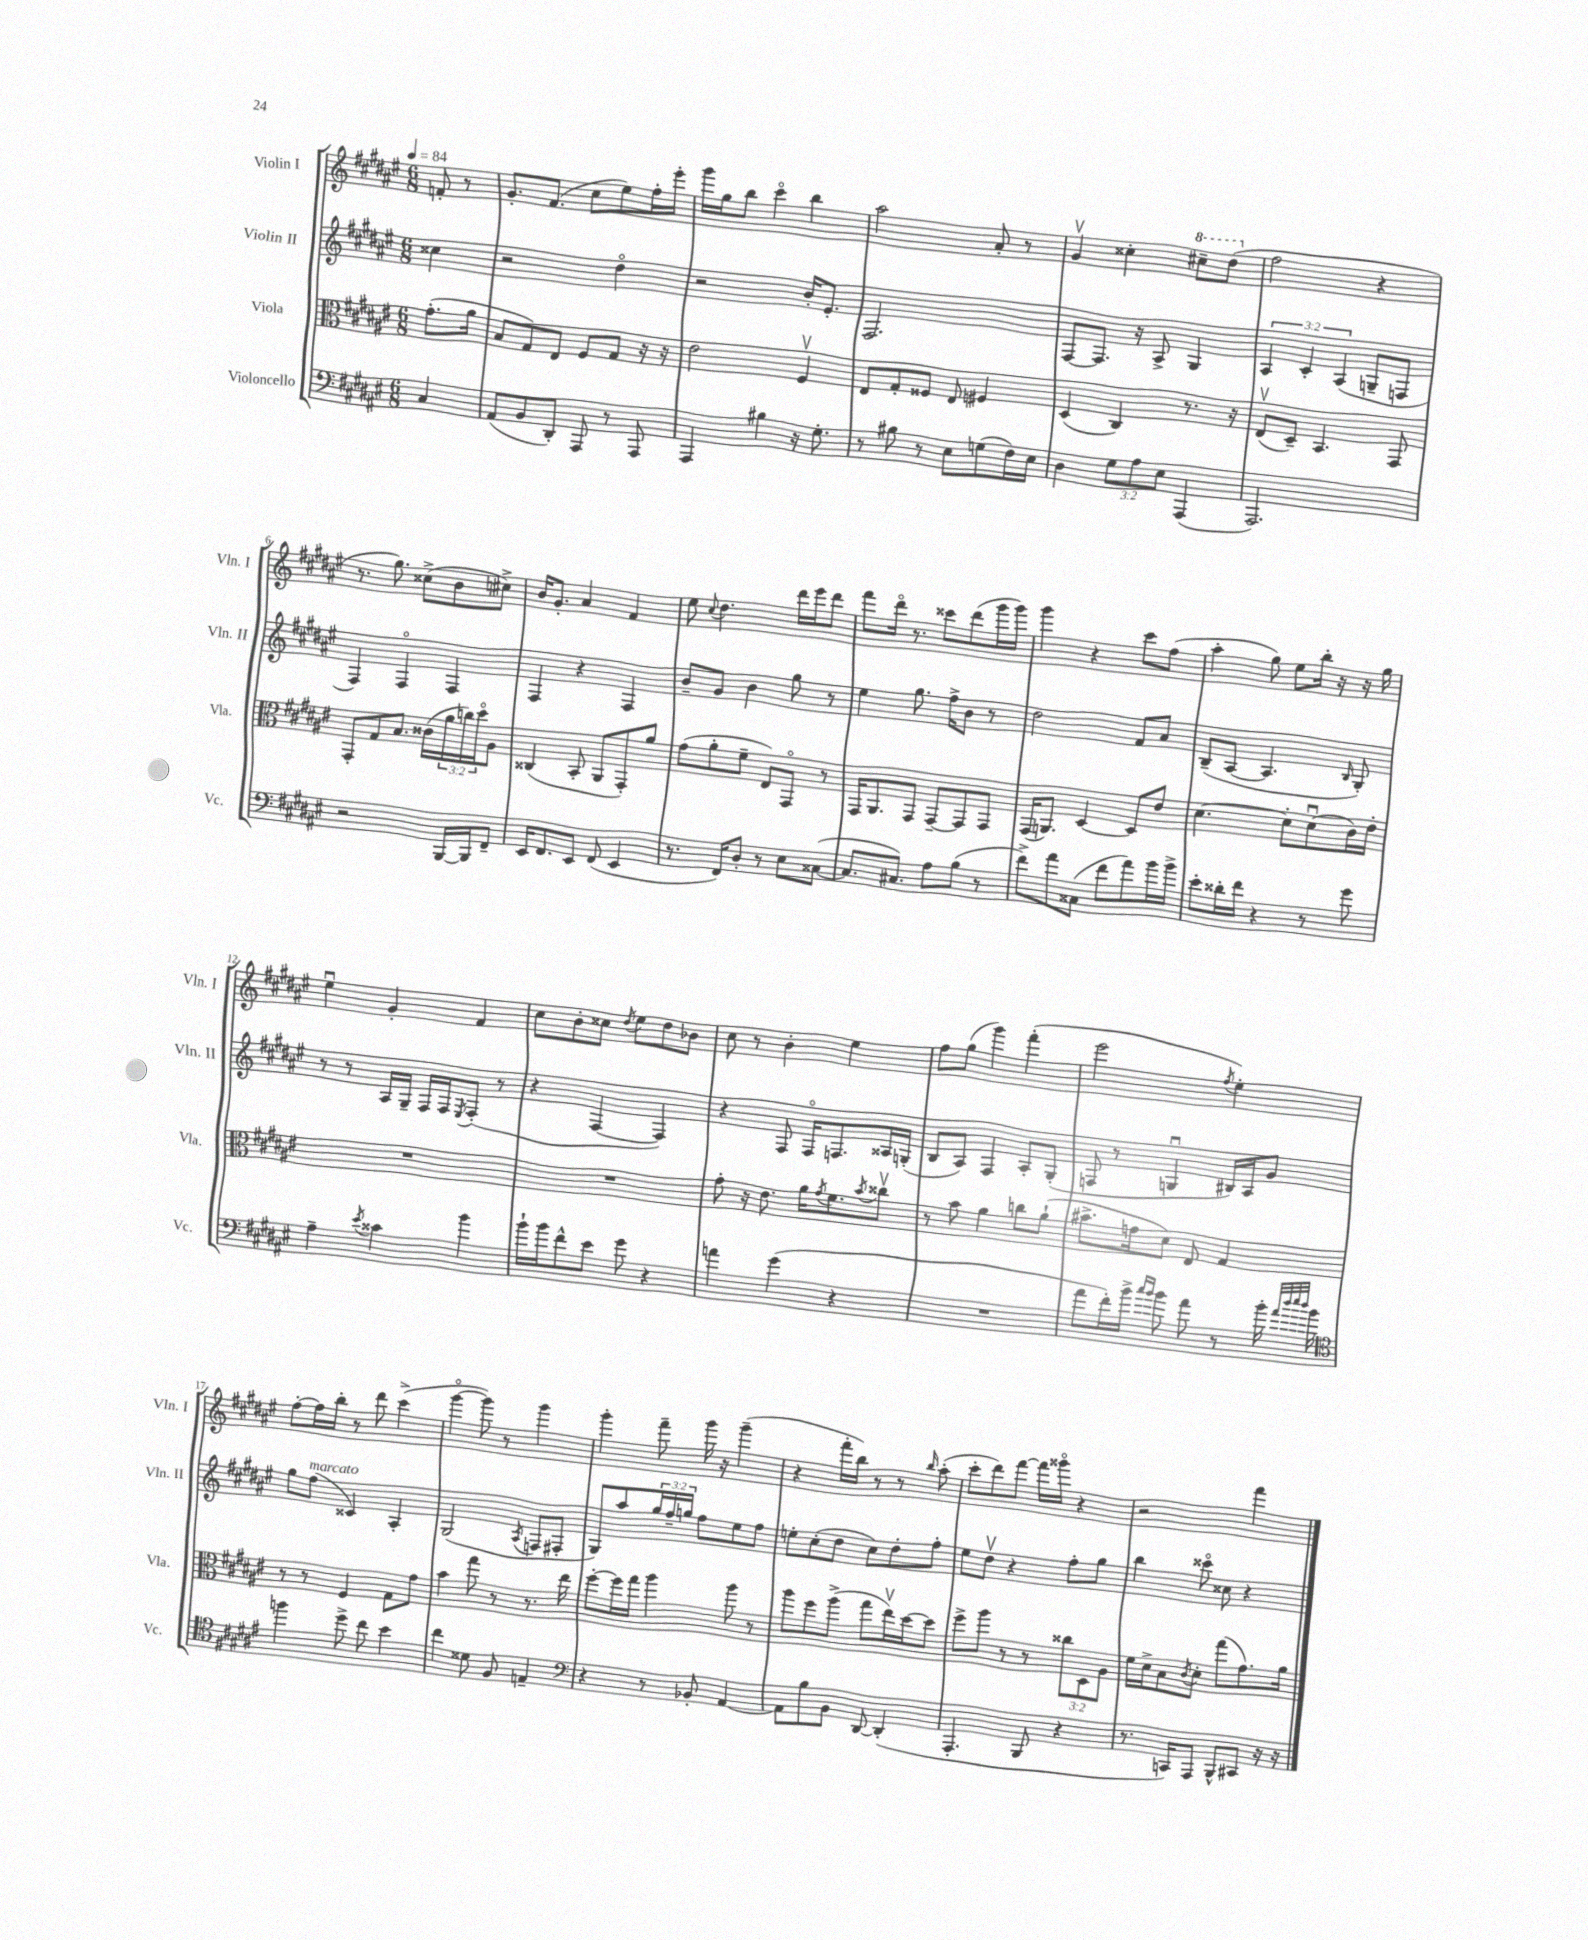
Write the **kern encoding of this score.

**kern	**kern	**kern	**kern
*staff4	*staff3	*staff2	*staff1
*clefF4	*clefC3	*clefG2	*clefG2
*k[f#c#g#d#a#e#]	*k[f#c#g#d#a#e#]	*k[f#c#g#d#a#e#]	*k[f#c#g#d#a#e#]
*M6/8	*M6/8	*M6/8	*M6/8
*MM84	*MM84	*MM84	*MM84
4C#	(8.g#'	4cc##	8f'
.	.	.	8r
.	16a#	.	.
=	=	=	=
(8AA#	8B	2r	8.g#'
8BB	8G#)	.	.
.	.	.	(8.f#
8DD#')	8E#	.	.
8AAA#	8F#	.	8cc#
8r	8G#	4dd#o	8ee#)
8AAA#	16r	.	16ff#'
.	16r	.	16eee#'
=	=	=	=
4AAA#	2e#	2r	16ggg#
.	.	.	16gg#
.	.	.	8bb
4B#	.	.	4ccc#o
16r	4F#v	16b'	4bb
8.G#'	.	8.e#'	.
=	=	=	=
8r	8E#	2.F#	2aa#
8B#	8G#'	.	.
8r	8F##	.	.
8E#	8E#	.	.
(8G	4F#	.	8a#'
16F#)	.	.	8r
16E#	.	.	.
=	=	=	=
4D#	(4D#	[8F#	4g#v
.	.	8.F#]	.
12G#	4C#)	.	4cc##'
.	.	16r	.
12A#	.	.	.
.	.	8A#^	.
12E#	.	.	.
(4AAA#	8.r	4G#	8ccc#~
.	.	.	(8ddd#
.	16r	.	.
=	=	=	=
2.AAA#)	(8E#v	6A#	2ff#
.	8D#~)	.	.
.	.	6c#'	.
.	4.BB	.	.
.	.	(6A#	.
.	.	8G~	4r
.	8GG#	8F	.
=	=	=	=
2r	8GG#'	4F#)	8.r
.	8G#	.	.
.	.	.	8.gg#)
.	8.B	4F#o	.
.	.	.	(8cc##^
.	(16c##	.	.
[16BBB	24a#	4F#	8b
.	24cc)	.	.
16BBB]	.	.	.
.	24dd#o	.	.
8FF#~	8A#	.	8cc#^)
=	=	=	=
16EE#	(4C##	4F#	16b
8.FF#	.	.	8.g#'
8EE#	8BB'	4r	4a#
(8FF#	8AA#	.	.
4EE#	8GG#')	4F#	4f#
.	8a#	.	.
=	=	=	=
8.r	(8g#	8b~	8ee#
.	.	.	8qqcc#
.	8a#'	8g#	4.dd#
16FF#)	.	.	.
8D#'	8f#~	4b	.
8r	8E#)	.	.
8E#	8GG#o	8gg#	16ddd#
.	.	.	16eee#
([8C##	8r	8r	8ddd#
=	=	=	=
8.C##]	16GG#	4ee#	8fff#
.	8.AA#	.	.
.	.	.	16ddd#o
8.C#)	.	.	8.r
.	8GG#	8.gg#	.
8A#	[8GG#~	.	8ccc##
.	.	16ff#^	.
(8B	8GG#]	8b	(8ddd#
8r	8GG#	8r	16ggg#
.	.	.	16ggg#)
=	=	=	=
8f#^)	(16GG#	2dd#	4ggg#
.	8.AA)	.	.
8a#	.	.	.
(8C##	[4D#	.	4r
8f#	.	.	.
8a#)	8D#]	8f#	8ccc#
16b	8e#	8a#	(8ff#
16b^	.	.	.
=	=	=	=
8e#'	[4.d#	(8B~	4aa#'
16d##'	.	[8A#	.
16f#	.	.	.
4r	.	4.A#]	8gg#)
.	8d#']	.	8ee#
8r	(8d#u	.	16bb'
.	.	.	16r
.	.	16qqB	.
8g#	16c#)	8G#')	16r
.	16e#'	.	16gg#
=	=	=	=
4A#~	2.r	8r	4ee#u
.	.	8r	.
8qe#	.	.	.
4c##	.	16A#	4g#'
.	.	16G#~	.
.	.	16F#	.
.	.	16F#	.
.	.	8qE#	.
4b	.	(8F#'	4f#
.	.	8r	.
=	=	=	=
16b`	2.r	4r	8cc#
16b	.	.	.
8f#^^	.	.	8b'
8e#	.	[4F#	8cc##
.	.	.	8qdd#
8g#	.	.	8ee#
4r	.	4F#])	8dd#
.	.	.	8b-
=	=	=	=
4a	8g#'	4r	8cc#
.	16r	.	8r
.	8.e#	.	.
(4g#	.	8F#	4b'
.	16a#	16F#o	.
.	8qg#	.	.
.	8.f#	8.F	.
4r	.	.	4ee#
.	8qb	.	.
.	8cc##v	16A##	.
.	.	(16G'	.
=	=	=	=
2.r	8r	8B	8ff#
.	8b	8A#)	(8gg#
.	4a#	4F#	4ggg#)
.	8cc	8A#'	(4fff#'
.	(8a#`	(8G#'	.
=	=	=	=
8a#	8.b#^	8F	2eee#
16f#')	.	8r	.
16b^	16g	.	.
16qqcc#	.	.	.
16qqb	.	.	.
8b	8d#)	4Gu	.
8a#	8E#	.	.
.	.	.	8qff#
8r	4G#	16B#)	4ee#')
.	.	16A#	.
16b'	.	8g#	.
32qqa#	.	.	.
32qqdd#	.	.	.
32qqee#	.	.	.
32qqdd#	.	.	.
16b	.	.	.
=	=	=	=
*clefC4	*	*	*
4ff	8r	8gg#	[8ff#'
.	8r	(8ff#	16ff#]
.	.	.	16bb'
8dd#^	4F#	4c##)	8r
8cc#	.	.	8ddd#
4b	8G#	4A#'	(4ccc#^
.	8g#	.	.
=	=	=	=
4cc#	4b	(2G#	[4ggg#o
8d##	8gg#	.	8ggg#])
8F#	8r	.	8r
.	.	8qA#	.
4E~	8.r	8F	4ggg#
.	.	8F#'	.
.	16ee#	.	.
=	=	=	=
*clefF4	*	*	*
4r	[8ff#'	8G#)	4ggg#'
.	16ff#]	8aa#	.
.	16gg#	.	.
8r	4aa#	24gg#	8fff#~
.	.	24ff#~	.
.	.	24gg	.
8BB-'	.	8ff#	16ggg#
.	.	.	16r
[4AA#	8aa#	8ee#	(4ggg#~
.	8r	8ff#	.
=	=	=	=
8AA#]	8aa#	8ee'	4r
8B	8ff#	(8cc#'	.
8BB	(8aa#^	8dd#	16fff#'
.	.	.	16bb)
[8DD#	8gg#	8cc#)	8r
(4DD#']	16ee#v)	8dd#'	8r
.	[16dd#	.	.
.	.	.	16qqbb
.	8dd#]	8ff#'	(8aa#'
=	=	=	=
4.AAA#'	8ff#^	8ee#	8ccc#'
.	8aa#	8dd#v	8ddd#)
.	8r	4r	[8fff#
8BBB	8r	.	16fff#]
.	.	.	16ggg##o
4r	12cc##	8ff#'	4r
.	12D#	.	.
.	.	8gg#	.
.	12A#	.	.
=	=	=	=
8.r	16f#	4bb	2r
.	16d#^	.	.
.	8B	.	.
16CC)	.	.	.
.	8qc#	.	.
8AAA#	8d#'	8ccc##o	.
8BBB^^	(8gg#	8cc##	.
8CC#	8.g#)	4r	4fff#
16r	.	.	.
16r	16a#	.	.
==	==	==	==
*-	*-	*-	*-
